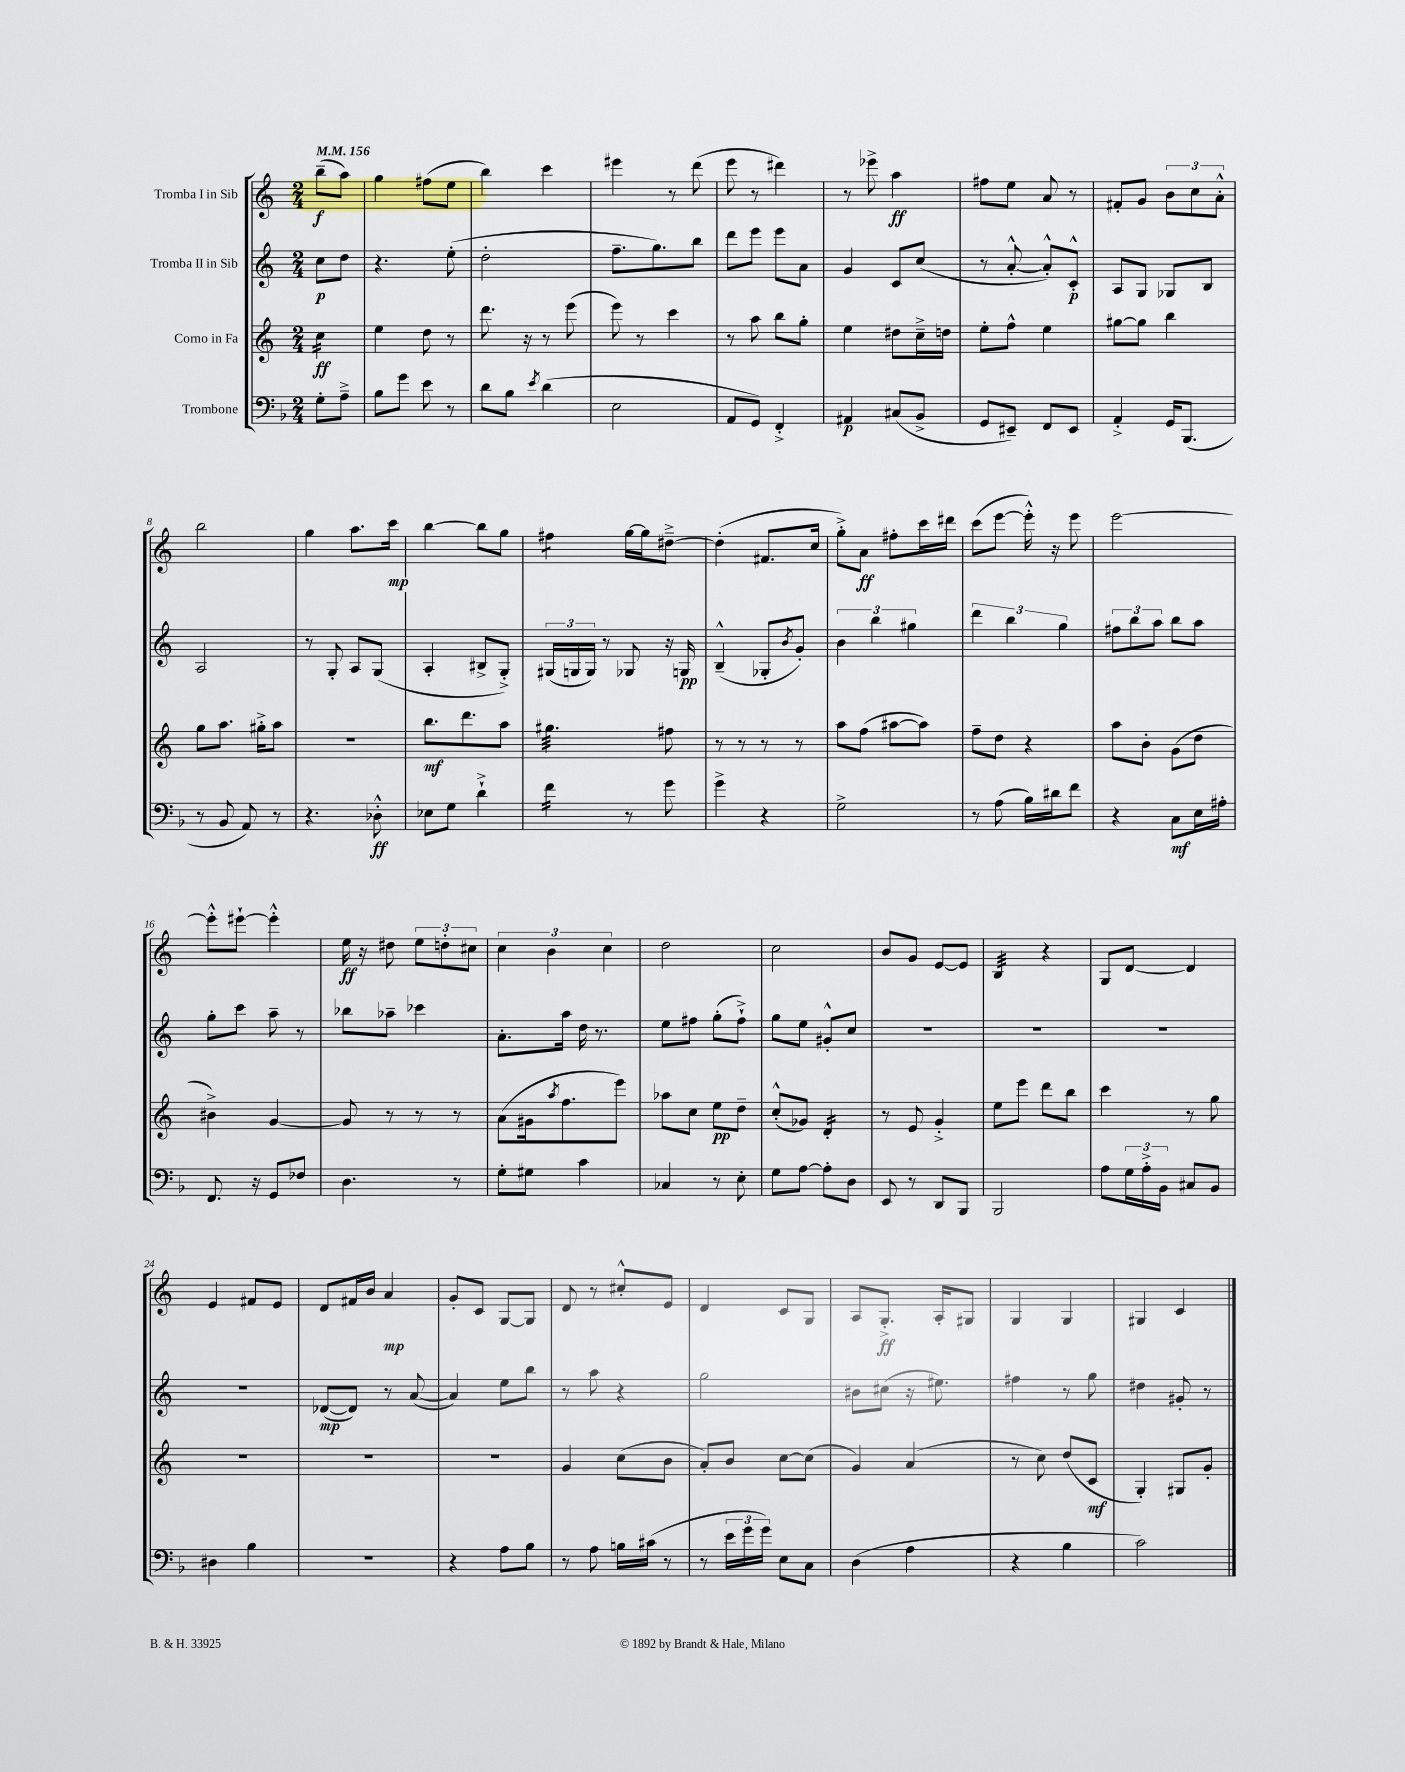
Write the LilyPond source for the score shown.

<<
\new StaffGroup <<
\new Staff = "s0" \with { instrumentName = "Tromba I in Sib" } {
    \clef treble \key c \major \numericTimeSignature \time 2/4 \partial 4 \tempo 4 = 156
    b''8--\f( a''8) |
    g''4 fis''8( e''8 |
    b''4) c'''4 |
    eis'''4 r8 d'''8( |
    e'''8 r8 dis'''4) |
    r8 ees'''8-> a''4\ff |
    fis''8 e''8 a'8 r8 |
    fis'8-. g'8 \tuplet 3/2 { b'8 c''8 a'8-.-^ } |
    b''2 |
    g''4 a''8. c'''16\mp |
    b''4~ b''8 g''8 |
    fis''4:8 g''16~ g''16 dis''8~---> |
    dis''4-.( fis'8. c''16 |
    g''8-.->) a'8\ff fis''8-. c'''16 dis'''16 |
    c'''8( e'''8~ e'''16-.-^) r16 e'''8 |
    e'''2~ |
    e'''8-.-^ eis'''8~-! eis'''4-.-^ |
    e''16\ff r16 dis''8 \tuplet 3/2 { e''8 d''8-. cis''8 } |
    \tuplet 3/2 { c''4 b'4 c''4 } |
    d''2 |
    c''2 |
    b'8 g'8 e'8~ e'8 |
    b4:32 r4 |
    g8 d'8~ d'4 |
    e'4 fis'8 e'8 |
    d'8 fis'16 b'16 a'4\mp |
    g'8-. c'8 g8~ g8 |
    d'8 r8 cis''8-.-^ e'8 |
    d'4 c'8 g8 |
    a8 g8.-.->\ff a16-. gis8 |
    g4 g4 |
    gis4 c'4 \bar "|." |
}
\new Staff = "s1" \with { instrumentName = "Tromba II in Sib" } {
    \clef treble \key c \major \numericTimeSignature \time 2/4 \partial 4
    c''8\p d''8 |
    r4. e''8-.( |
    d''2-. |
    f''8.-- g''8.) b''8 |
    d'''8 e'''8 e'''8 a'8 |
    g'4 c'8 c''8( |
    r8 a'8~-.-^ a'8-.-^) c'8-.-^\p |
    a8 g8 ges8 b8 |
    a2 |
    r8 g8-. a8 g8( |
    a4-. bis8-> g8-.->) |
    \tuplet 3/2 { gis16( g16 g16) } r8 ges8 r16 g16\pp |
    b4---^( ges8-. \acciaccatura { b'8 } g'8-.) |
    \tuplet 3/2 { b'4 b''4 gis''4 } |
    \tuplet 3/2 { d'''4 b''4 g''4 } |
    \tuplet 3/2 { fis''8 b''8 a''8 } b''8 a''8 |
    g''8-. c'''8 a''8-- r8 |
    bes''8 aes''8-- ces'''4 |
    a'8.-. a''16 d''16 r8. |
    e''8 fis''8 g''8-.( fis''8-!->) |
    g''8 e''8 gis'8-.-^ c''8 |
    R2 |
    R2 |
    R2 |
    R2 |
    des'8~\mp( des'8) r8 a'8~( |
    a'4) e''8 b''8 |
    r8 a''8 r4 |
    g''2 |
    bis'8 cis''8( r16 eis''8.) |
    fis''4 r8 g''8 |
    dis''4 gis'8-. r8 \bar "|." |
}
\new Staff = "s2" \with { instrumentName = "Corno in Fa" } {
    \clef treble \key c \major \numericTimeSignature \time 2/4 \partial 4
    c''4:16\ff |
    e''4 d''8 r8 |
    d'''8. r16 r8 e'''8( |
    e'''8) r8 c'''4 |
    r8 a''8 b''8 g''8-. |
    e''4 dis''8 c''16---> d''16 |
    e''8-. f''8-^ e''4 |
    gis''8~ gis''8 b''4 |
    g''8 a''8. gis''16-.-> a''8 |
    R2 |
    b''8.\mf d'''8. a''8 |
    gis''4.:32 fis''8 |
    r8 r8 r8 r8 |
    a''8 f''8( ais''8~ ais''8) |
    f''8-- d''8 r4 |
    a''8 b'8-. g'8( d''8 |
    bis'4->) g'4~ |
    g'8 r8 r8 r8 |
    a'8( gis'16 \acciaccatura { a''8 } f''8. e'''8) |
    aes''8 c''8 e''8\pp d''8-- |
    c''8-.-^( ges'8) d'4:16-. |
    r8 e'8 g'4-.-> |
    e''8 e'''8 d'''8 b''8 |
    c'''4 r8 g''8 |
    R2 |
    R2 |
    R2 |
    g'4 c''8( b'8 |
    a'8-.) b'8 c''8~ c''8( |
    g'4) a'4( |
    r8 c''8) d''8( c'8\mf |
    g4-.) gis8 g'8-. \bar "|." |
}
\new Staff = "s3" \with { instrumentName = "Trombone" } {
    \clef bass \key f \major \numericTimeSignature \time 2/4 \partial 4
    g8-. a8---> |
    bes8 g'8 e'8 r8 |
    d'8 bes8 \acciaccatura { e'8 } d'4( |
    e2 |
    a,8 g,8) f,4-.-> |
    ais,4\p cis8( bes,8-> |
    g,8 eis,8--) f,8 eis,8 |
    a,4-.-> g,16 bes,,8.( |
    r8 bes,8 a,8) r8 |
    r4. des8-.-^\ff |
    ees8 g8 d'4-!-> |
    f'4:16 r8 g'8 |
    g'4-> r4 |
    g2-> |
    r8 a8( bes16) dis'16 f'8 |
    r4 c8\mf e16 ais16-. |
    f,8. r16 g,8 fes8 |
    d4. r8 |
    g8-. gis8 c'4 |
    ces4 r8 e8-. |
    g8 a8~ a8-. d8 |
    e,8 r8 d,8 bes,,8 |
    bes,,2 |
    a8 \tuplet 3/2 { g16 a16-.-> bes,16 } cis8 bes,8 |
    dis4 bes4 |
    R2 |
    r4 a8 bes8 |
    r8 a8 b16 cis'16( r8 |
    r8 \tuplet 3/2 { e'16 g'16 g'16) } e8 c8 |
    d4( a4 |
    r4 bes4 |
    c'2) \bar "|." |
}
>>
>>
